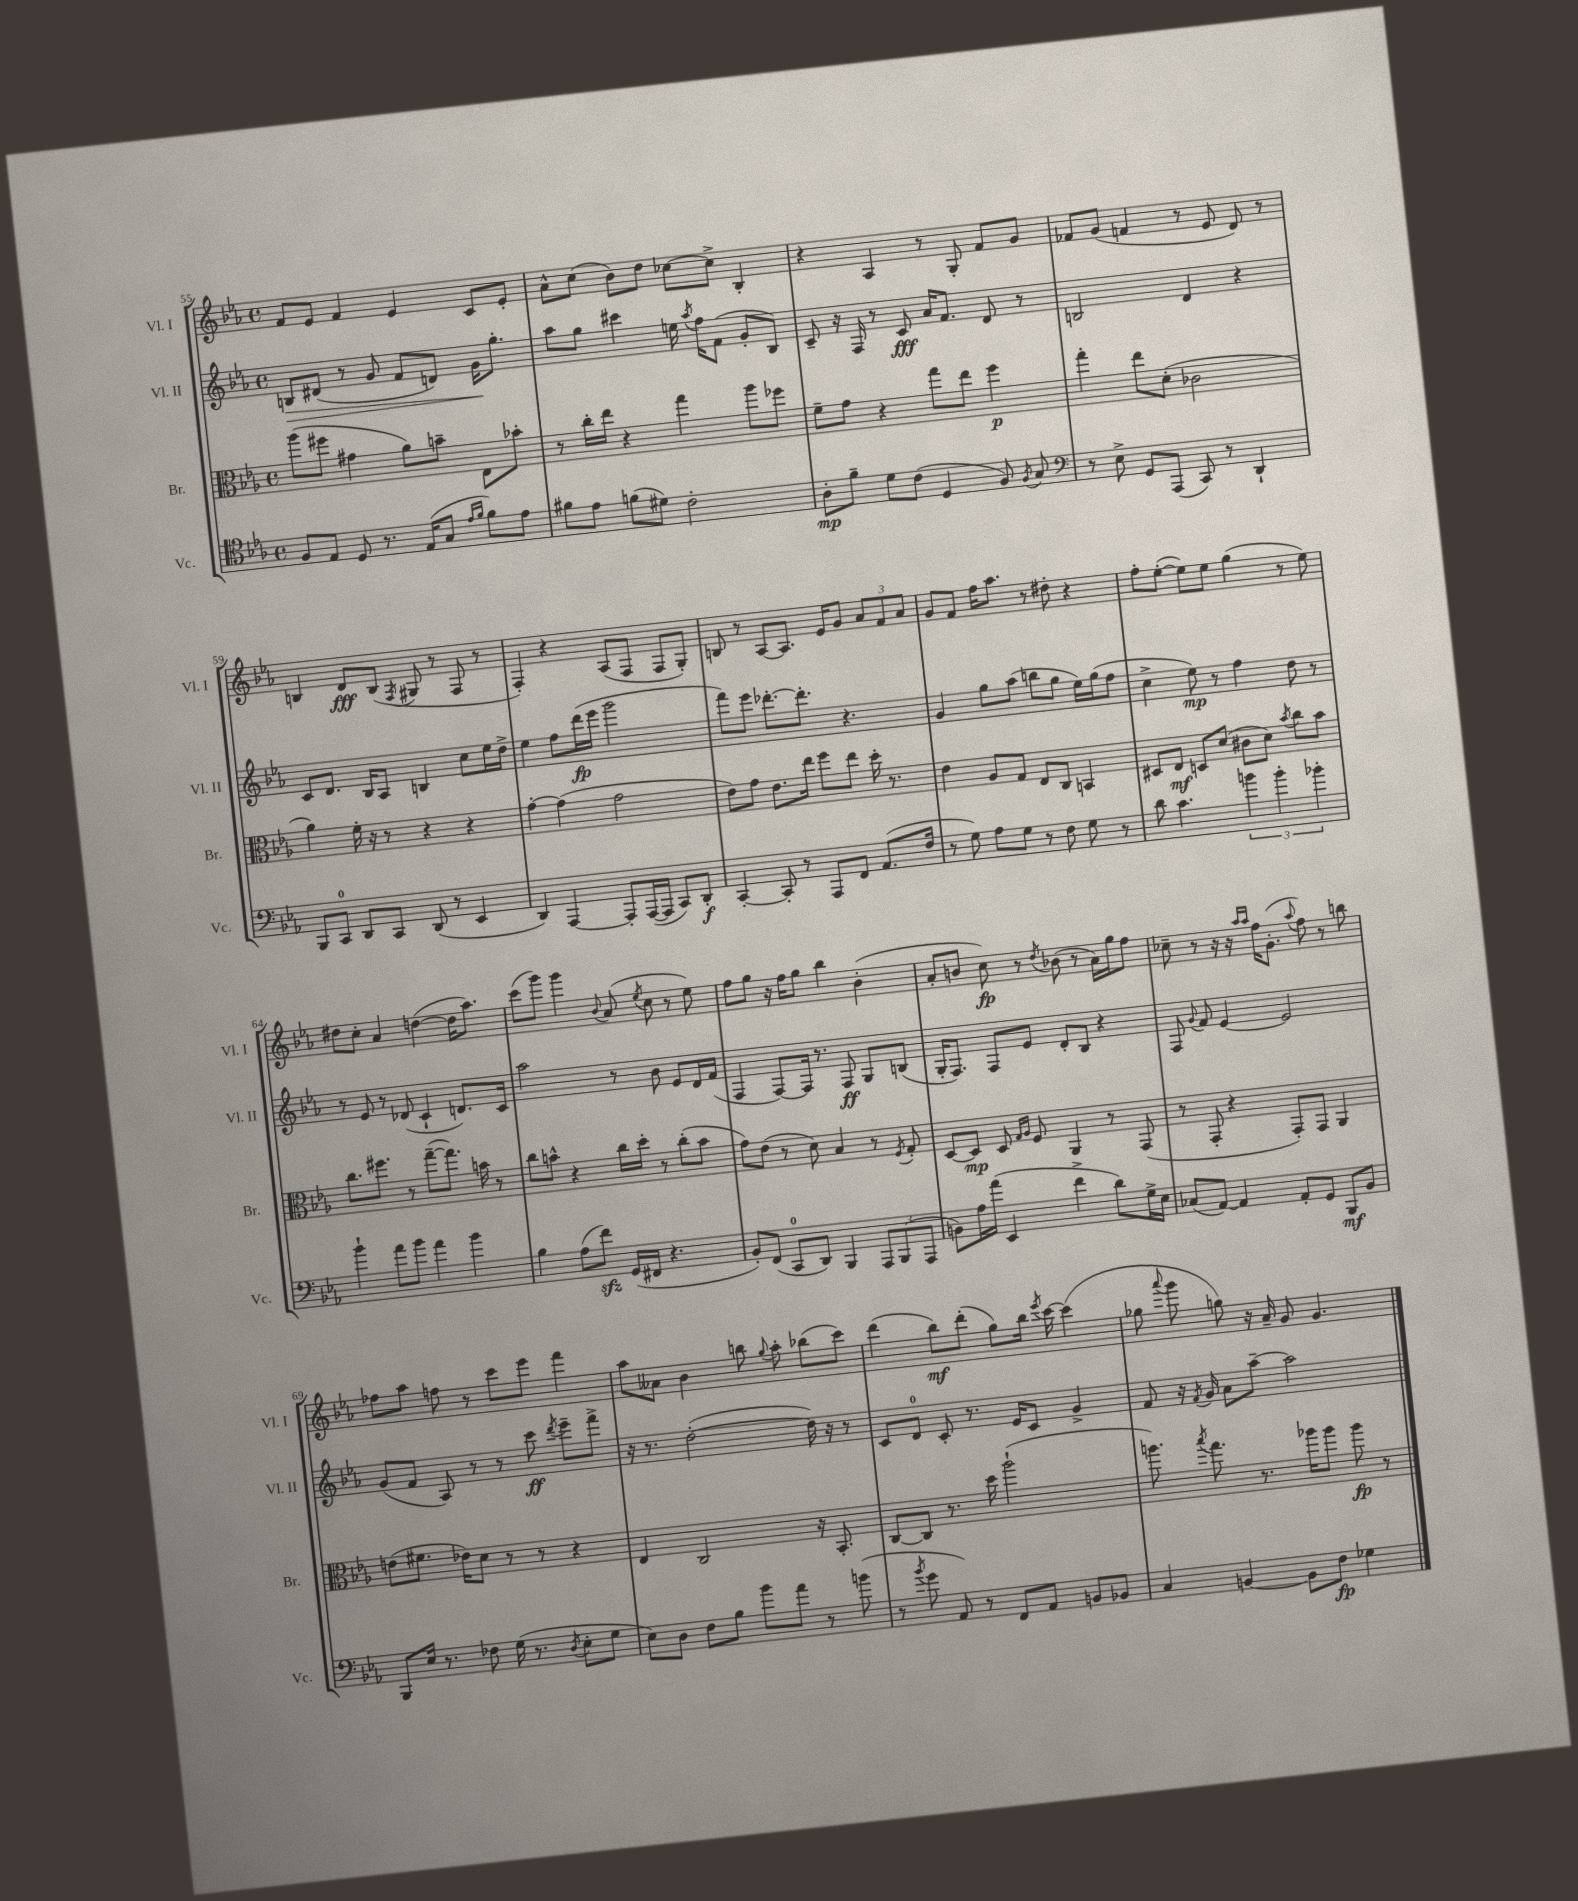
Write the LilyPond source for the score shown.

<<
\new StaffGroup <<
\new Staff = "s0" \with { instrumentName = "Vl. I" shortInstrumentName = "Vl. I" } {
    \clef treble \key ees \major \defaultTimeSignature \time 4/4
    \autoBeamOff f'8[ ees'8] f'4 ees'4 c'8[ ees'8]-. |
    aes'8[-^ c''8]( bes'8[) d''8] ces''8[~ ces''8]-> bes4-. |
    r4 aes4 r8 g8-. f'8[ g'8] |
    fes'8[ g'8]( f'4 r8 ees'8 d'8) r8 |
    b4 d'8[\fff b8]( \acciaccatura { f8 } gis8 r8 f8 r8 |
    f4-.) r4 aes8[( f8] f8[ g8]-.) |
    b8 r8 aes8[~ aes8.] ees'16[ g'8] \tuplet 3/2 { aes'8[ f'8 aes'8] } |
    g'8[ f'8] f''16[ aes''8.] r8 dis''8-. r4 |
    f''8[-. ees''8]~-.( ees''8[) ees''8] g''4( r8 ees''8) |
    dis''8[ c''8]-. aes'4 d''4~( d''16[ aes''8.]) |
    c'''8[( g'''8]) g'''4 \appoggiatura { bes'8 } aes'8( \acciaccatura { ees''8 } c''8 r8 ees''8) |
    f''8[ g''8] r16 f''16[ g''8] bes''4 bes'4-.( |
    aes'8[-. b'8] c''8\fp) r8 \acciaccatura { d''8 } bes'8( r8 aes'16[) g''16 f''8] |
    ces''8-- r8 r16 r16 \grace { aes''16[ aes''16] } f''16[ g'8.]-.( \appoggiatura { aes''8 } f''8) r8 b''8 |
    fes''8[ aes''8] f''8 r8 c'''8[ ees'''8] f'''4 |
    aes''8[ aeses'8] bes'4 b''8 \appoggiatura { g''8 } aes''8-. bes''8[( c'''8]) |
    d'''4( bes''8[\mf) d'''8]-.( g''8[) bes''16] \acciaccatura { ees'''8 } c'''16~ c'''4( |
    ges''8 \appoggiatura { aes'''8 } g'''8 g''8) r16 aes'16-- g'8 g'4. \bar "|." |
}
\new Staff = "s1" \with { instrumentName = "Vl. II" shortInstrumentName = "Vl. II" } {
    \clef treble \key ees \major \defaultTimeSignature \time 4/4
    \autoBeamOff b8[\> dis'8]( r8 g'8 f'8[ d'8]) g'16[\! g''8.]-. |
    aes''8[ g''8] cis'''4 e''16 \acciaccatura { aes''8 } f''16[ f'8]( g'8[-. bes8]) |
    c'8-- r16 f16 r8 c'8\fff aes'16[ f'8.] d'8 r8 |
    b2 d'4 r4 |
    c'8[ d'8.] bes16[ aes8] b4 c''8[ ees''16 d''16]-> |
    ees''4 f''8[ d'''16\fp( ees'''16] g'''2 |
    f'''8[) ees'''8] des'''8.[~-. des'''8.]-. r4. |
    g'4 g''8[ aes''8]( b''8[ g''8] ees''16[) g''16( f''8] |
    c''4-> ees''8\mp) r8 f''4 d''8 r8 |
    r8 ees'8 r8 des'8( c'4-! d'8.[) c'16] |
    aes''2 r8 bes'8 ees'8[ d'16 f'16]( |
    f4 f8[~) f16] r8. f8\ff g8[ b8]( |
    g16[-. f8.]) f8[ ees'8] d'8[-. bes8] r4 |
    f8 \appoggiatura { g'8 } f'8 ees'4~ ees'2 |
    g'8[( f'8] aes8) r8 r8 c'''8\ff \acciaccatura { d'''8 } ees'''8[-- f'''8]-> |
    r16 r8. d''2~-.( d''16) r16 r8 |
    c'8[ d'8]-0 c'8-. r8. ees'16[ c'8] g'4-> |
    f'8 r16 \acciaccatura { f'8 } g'16 aes'8[ aes''8]~-- aes''2 \bar "|." |
}
\new Staff = "s2" \with { instrumentName = "Br." shortInstrumentName = "Br." } {
    \clef alto \key ees \major \defaultTimeSignature \time 4/4
    \autoBeamOff aes''8[( fis''8] gis'4 aes'8[) b'8]-- ees8[ bes'8]-. |
    r8 c''16[-. ees''16] r4 g''4 aes''8[ fes''8] |
    f'8[-- g'8] r4 g''8[ ees''8] f''4\p |
    g''4-. ees''8[ d'8]-.( ces'2 |
    aes'4) f'16-. r16 r8 r4 r4 |
    g'4~-. g'4( g'2 |
    ees'8[) g'8] ees'8.[ ees''16] f''8[ ees''8] d''16-. r8. |
    ees'4 aes8[ g8] ees8[ c8] b,4 |
    dis8[ ees8]\mf d8[ d'8]( cis'8[ d'8]) \acciaccatura { bes'8 } c''8[ bes'8] |
    c''8.[ fis''8.] r8 g''8[~--( g''8.]) b'16 r8 |
    c''8[ b'8]-^ r4 c''16[ d''16]-. r8 c''8[-.( b'8] |
    g'8[) ees'8]( r8 d'8) bes4 r8 \acciaccatura { f8 } g8-. |
    d8[~ d8]\mp d8 \grace { g16[ aes16] } f8 aes,4 r8 g,8( |
    r8 g,8-. r4 g,8[-.) g,8] aes,4 |
    e'8[( fis'8.] ees'16[) d'8] r8 r8 r4 |
    ees4 c2 r16 bes,8.-. |
    c8[~ c8] r8. d''16 aes''2-!( |
    a''8.) \acciaccatura { bes''8 } g''8. r8. aes''16[ aes''8] aes''8\fp r8 \bar "|." |
}
\new Staff = "s3" \with { instrumentName = "Vc." shortInstrumentName = "Vc." } {
    \clef tenor \key ees \major \defaultTimeSignature \time 4/4
    \autoBeamOff f8[ ees8] d8 r8. ees16[( g8] \grace { ees'16[ f'16] } f'8[) ees'8] |
    fis'8[ ees'8] f'8[( dis'8]) c'2-. |
    aes8[-.\mp f'8]-- d'8[ c'8]( d4 f8) \acciaccatura { f8 } g8 |
    \clef bass r8 ees8-> g,8[ aes,,8]( c,8) r8 d,4-! |
    bes,,8[ c,8]-0 d,8[ c,8] d,8( r8 ees,4 |
    d,4) aes,,4~ aes,,8[-. aes,,16~( aes,,16] c,8[) d,8]-.\f |
    c,4~-. c,8-. r8 aes,,8[ f,8] aes,8.[( f16] |
    r8 g8) aes8[ g8] r8 f8 g8 r8 |
    d'8 c'4. \tuplet 3/2 { b'4 b'4-. bes'4-. } |
    bes'4-! aes'8[ bes'8] aes'4 bes'4 |
    bes4 aes8[( f'8]\sfz) g,16[( fis,16] r4. |
    bes,8[-.) f,8]( c,8[-0 d,8]) bes,,4 \tuplet 3/2 { aes,,8[ bes,,8( aes,,8] } |
    b,8[) aes16 aes'16]( ees,4 f'4-> d'8[) g16-> ees16] |
    ces8[( aes,8]~) aes,4 aes,8[-. g,8] bes,,8[\mf bes,8] |
    bes,,8[ ees16] r8. fes8 g16( r8. \acciaccatura { d8 } ees8[-. g8] |
    ees8[) d8] f8[ bes8] bes'8[ aes'8] r8 b'8( |
    r8 \acciaccatura { bes'8 } g'8 aes,8) r8 f,8[ aes,8] b,8[ bes,8] |
    c4 b,4~ b,8[ f8]\fp ges4 \bar "|." |
}
>>
>>
\layout { \context { \Score currentBarNumber = #55 } }
